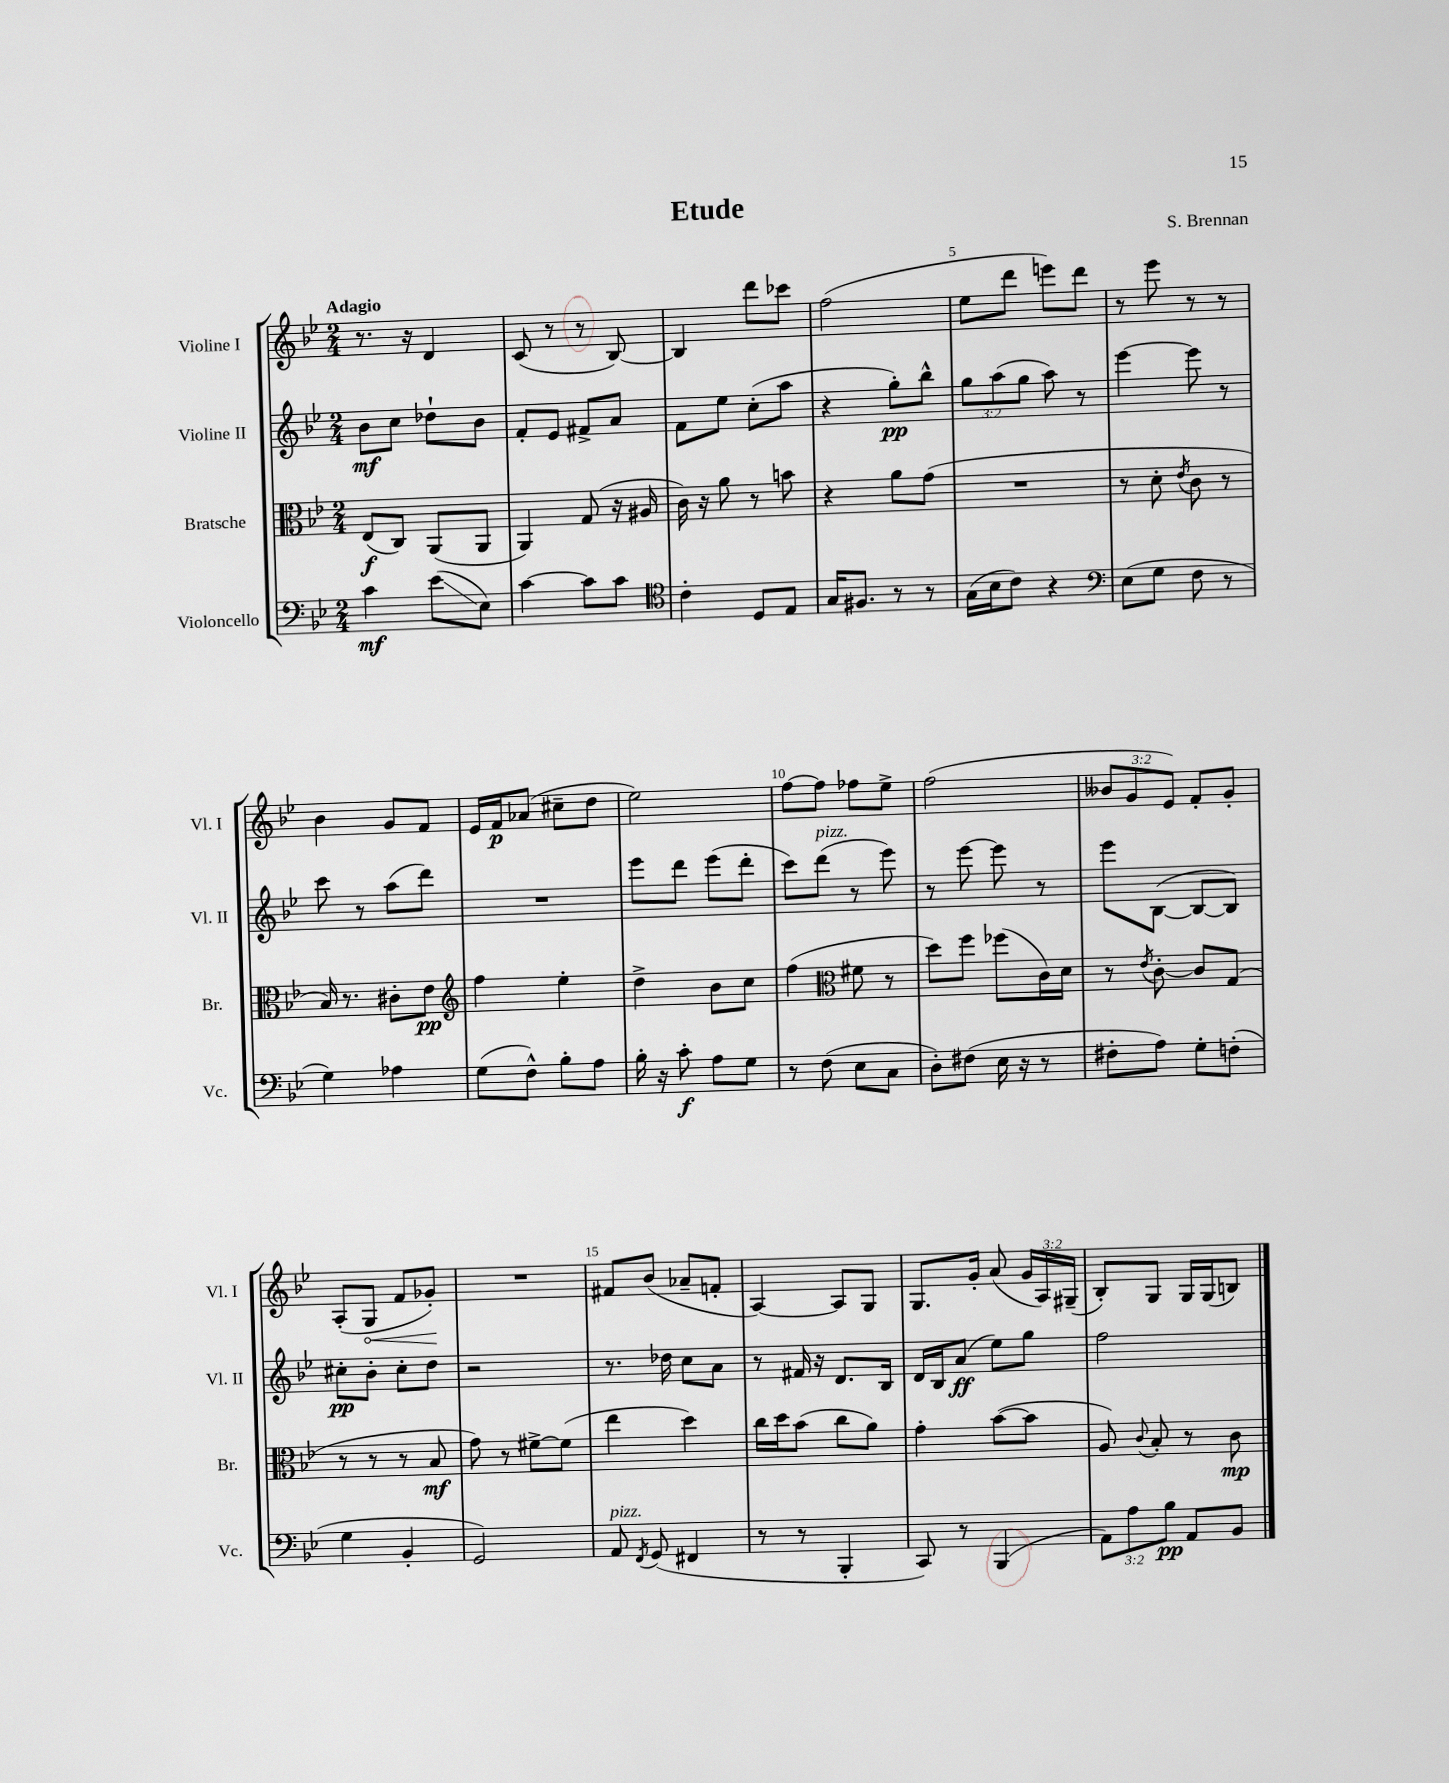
\header { title = "Etude" composer = "S. Brennan" }
<<
\new StaffGroup <<
\new Staff = "s0" \with { instrumentName = "Violine I" shortInstrumentName = "Vl. I" } {
    \clef treble \key bes \major \numericTimeSignature \time 2/4 \override Staff.TupletNumber.text = #tuplet-number::calc-fraction-text \tempo "Adagio"
    \autoBeamOff r8. r16 d'4 |
    c'8( r8 r8 bes8~) |
    bes4 d'''8[ ces'''8] |
    f''2( |
    ees''8[ d'''8] e'''8[) d'''8] |
    r8 ees'''8 r8 r8 |
    bes'4 g'8[ f'8] |
    ees'16[ f'16\p aes'8]( cis''8[-- d''8] |
    ees''2) |
    f''8[~ f''8] fes''8[ ees''8]-> |
    f''2( |
    \tuplet 3/2 { beses'8[ g'8 ees'8]) } f'8[-. g'8]-. |
    a8[-.( \once \override Hairpin.circled-tip = ##t g8]\< f'8[ ges'8]-.\!) |
    R2 |
    fis'8[ bes'8]( aes'8[-- f'8]-. |
    a4~) a8[ g8] |
    g8.[ g'16]-. a'8( \tuplet 3/2 { g'16[ a16) gis16]--( } |
    bes8[-.) g8] g16[ g16( b8]) \bar "|." |
}
\new Staff = "s1" \with { instrumentName = "Violine II" shortInstrumentName = "Vl. II" } {
    \clef treble \key bes \major \numericTimeSignature \time 2/4 \override Staff.TupletNumber.text = #tuplet-number::calc-fraction-text
    \autoBeamOff bes'8[\mf c''8] des''8[-! bes'8] |
    f'8[-. ees'8] fis'8[-> a'8] |
    f'8[ ees''8] c''8[-.( a''8] |
    r4 g''8[-.\pp) bes''8]-^ |
    \tuplet 3/2 { g''8[ a''8( g''8] } a''8) r8 |
    ees'''4~ ees'''8 r8 |
    c'''8 r8 a''8[( d'''8]) |
    R2 |
    ees'''8[ d'''8] ees'''8[( d'''8]-. |
    c'''8[) d'''8]^\markup { \italic "pizz." }( r8 ees'''8) |
    r8 ees'''8~ ees'''8 r8 |
    ees'''8[ bes8]~( bes8[~ bes8]) |
    cis''8[-.\pp bes'8]-. cis''8[-. d''8] |
    r2 |
    r8. des''16 c''8[ a'8] |
    r8 fis'16 r16 d'8.[ bes16] |
    d'16[ bes16 a'8]\ff( ees''8[) g''8] |
    f''2 \bar "|." |
}
\new Staff = "s2" \with { instrumentName = "Bratsche" shortInstrumentName = "Br." } {
    \clef alto \key bes \major \numericTimeSignature \time 2/4
    \autoBeamOff ees8[\f( c8]) a,8[( a,8] |
    a,4) g8( r16 ais16 |
    c'16) r16 a'8 r8 b'8 |
    r4 a'8[ g'8]( |
    R2 |
    r8 d'8-. \acciaccatura { ees'8 } c'8 r8 |
    bes16) r8. cis'8[-. ees'8]\pp |
    \clef treble f''4 ees''4-. |
    d''4-> bes'8[ c''8] |
    f''4( \clef alto fis'8 r8 |
    d''8[) f''8] fes''8[( c'16) d'16] |
    r8 \acciaccatura { ees'8 } c'8~-. c'8[ g8]( |
    r8 r8 r8 bes8\mf |
    g'8) r8 fis'8[~-> fis'8]( |
    ees''4 d''4) |
    c''16[ d''16 bes'8]( c''8[ a'8]) |
    g'4-. bes'8[~( bes'8] |
    a8) \appoggiatura { c'8 } bes8-. r8 c'8\mp \bar "|." |
}
\new Staff = "s3" \with { instrumentName = "Violoncello" shortInstrumentName = "Vc." } {
    \clef bass \key bes \major \numericTimeSignature \time 2/4 \override Staff.TupletNumber.text = #tuplet-number::calc-fraction-text
    \autoBeamOff c'4\mf ees'8[\glissando( ees8]) |
    c'4~ c'8[ c'8] |
    \clef tenor c'4-. d8[ ees8] |
    g16[ fis8.] r8 r8 |
    g16[( bes16 c'8]) r4 |
    \clef bass ees8[( g8] f8 r8 |
    g4) aes4 |
    g8[( f8]-^) bes8[-. a8] |
    bes16-. r16 c'8-.\f a8[ g8] |
    r8 f8( ees8[ c8] |
    d8[-.) fis8]( ees16 r16 r8 |
    fis8[-. a8]) g8[-. f8]-.( |
    g4 bes,4-. |
    g,2) |
    a,8^\markup { \italic "pizz." } \acciaccatura { f,8 } g,8( fis,4 |
    r8 r8 bes,,4-. |
    c,8) r8 bes,,4( |
    \tuplet 3/2 { a,8[) a8 bes8]\pp } a,8[ bes,8] \bar "|." |
}
>>
>>
\layout { \context { \Score \override BarNumber.break-visibility = ##(#f #t #t) barNumberVisibility = #(every-nth-bar-number-visible 5) } }
